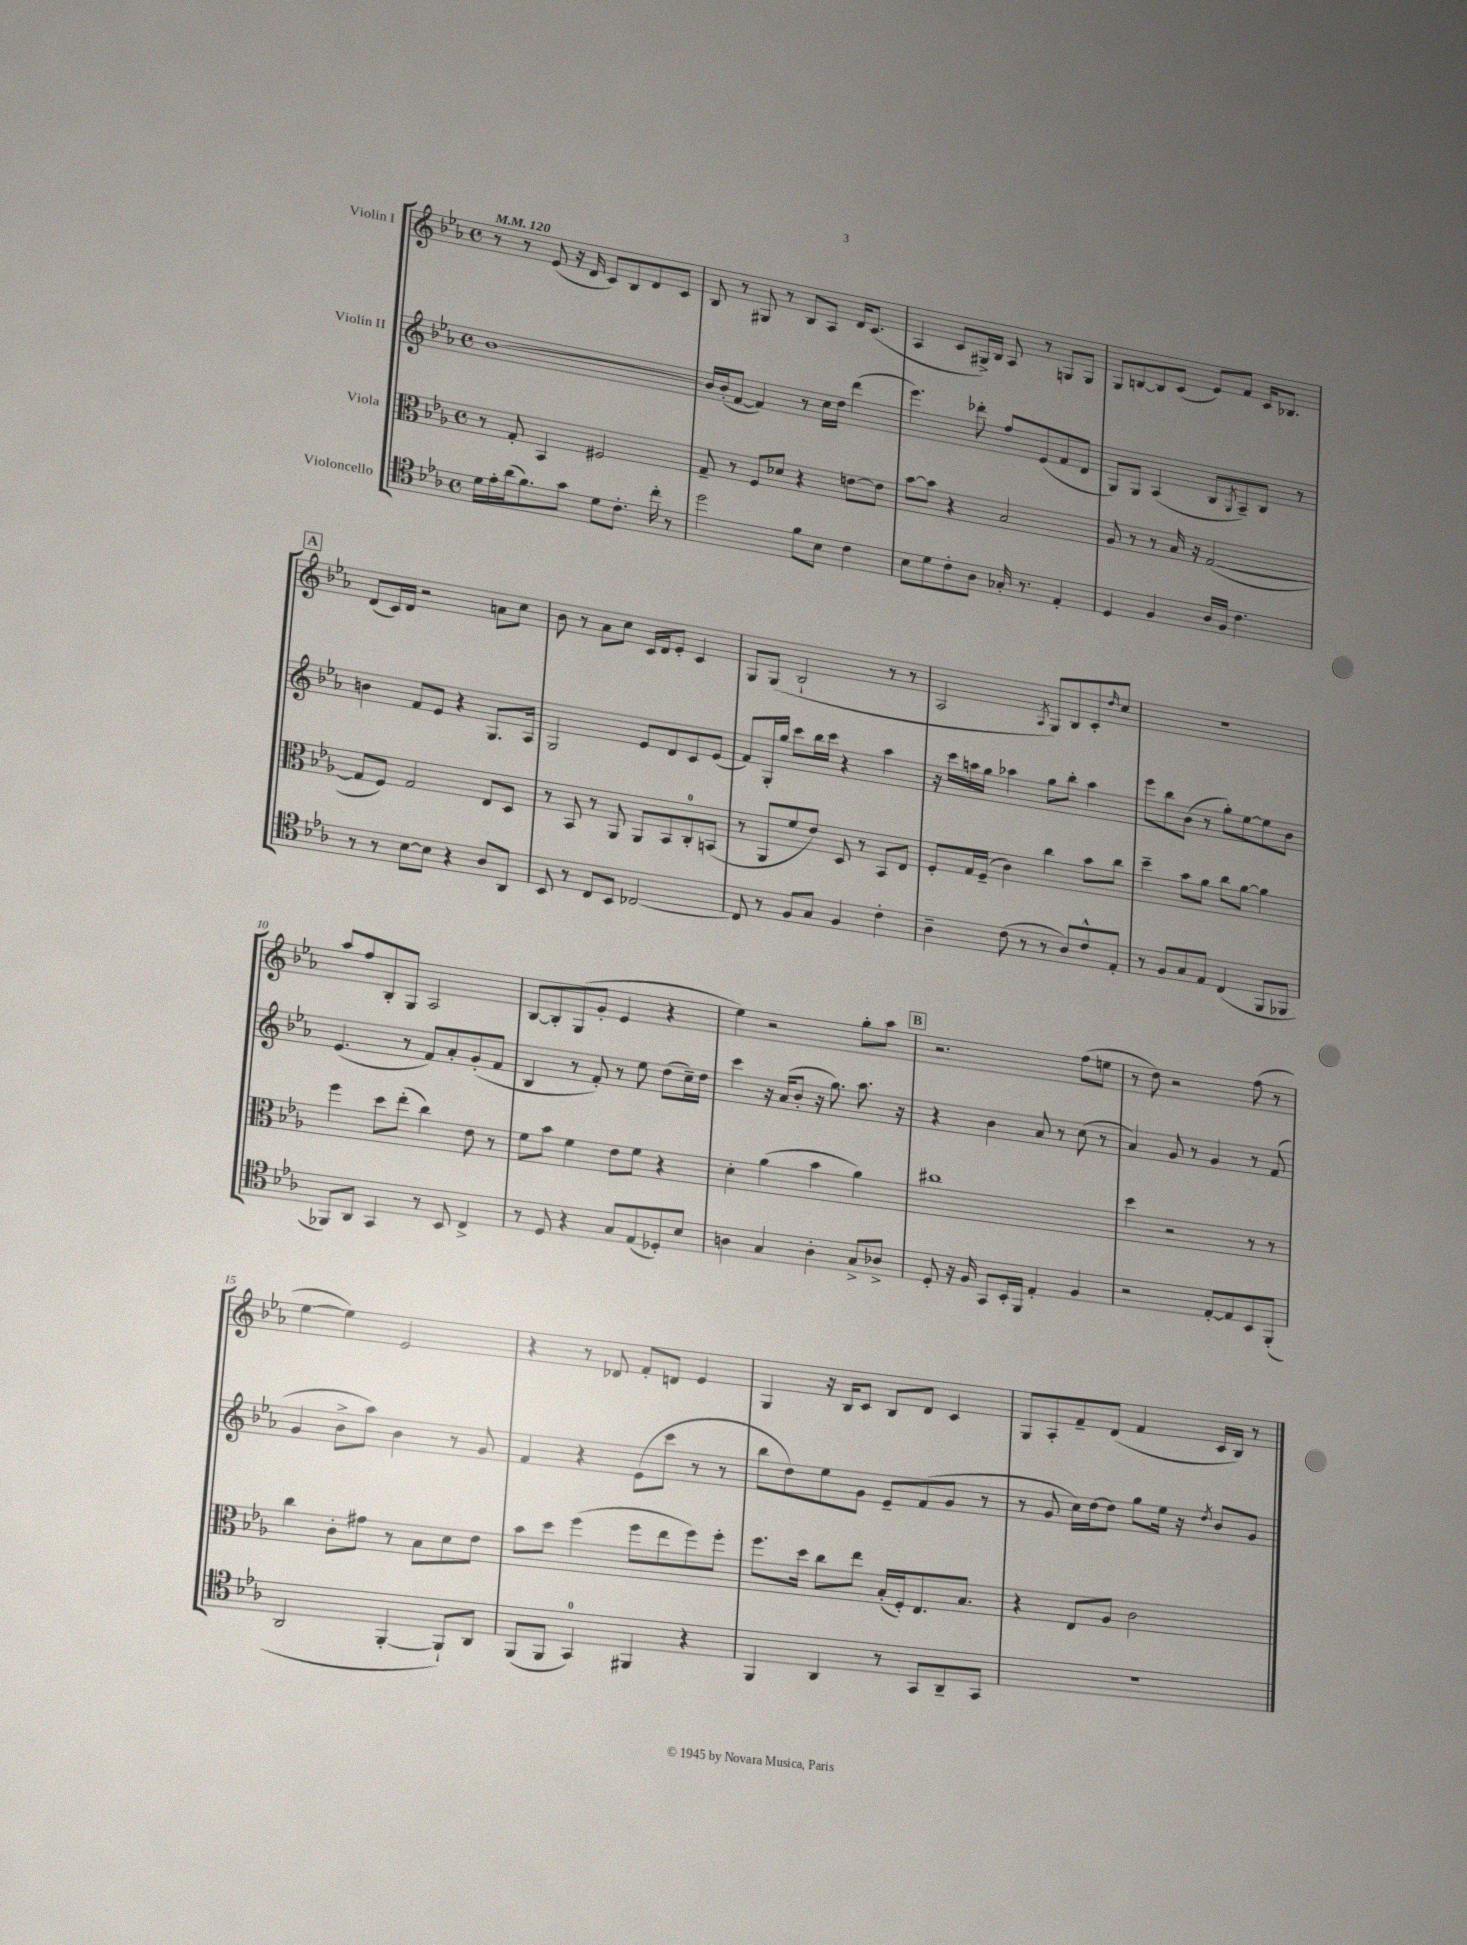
<<
\new StaffGroup <<
\new Staff = "s0" \with { instrumentName = "Violin I" } {
    \clef treble \key ees \major \defaultTimeSignature \time 4/4 \tempo 4 = 120
    r8 r8 ees'8( r16 d'16 c'8) bes8 d'8 c'8 |
    bes8 r8 gis8 r8 bes8 aes8 d'16 c'8.( |
    aes4 c'8 gis16->) bes16 aes8 r8 g8 g8 |
    g8 b8~ b8 c'8( ees'8) f'8 c'16 bes8. |
    \mark \markup { \box "A" } d'8( c'16) d'16 r2 a'8 c''8 |
    bes'8 r8 aes'8 c''8 c'16 d'16 ees'8-. c'4 |
    g8 g8( bes2-! r8 r8 |
    aes2 \acciaccatura { aes8 } g8) bes8 c'8-. \grace { d''16 } c''8 |
    R1 |
    aes''8 f''8 bes8-. g8 aes2 |
    bes8~ bes8-. g8( g'8-. ees'4 r4 |
    ees''4) r2 g''8-. aes''8 |
    \mark \markup { \box "B" } r2. f''8( e''8 |
    r8 d''8) r2 f''8( r8 |
    ees''4~ ees''4) ees'2 |
    r4 r8 des'8 f'8-. d'8 ees'4 |
    g4 r16 bes16 c'8 bes8 d'8 c'4 |
    g8 aes8-. f'8-- d'8( f'4 c'16 bes16) r8 \bar "|." |
}
\new Staff = "s1" \with { instrumentName = "Violin II" } {
    \clef treble \key ees \major \defaultTimeSignature \time 4/4
    bes'1~ |
    bes'16 bes'16-.( f'8~ f'4) r8 c''16 d''16 d'''4( |
    ees'''4.) des'''8-. f''8 ees'8( f'8 d'8 |
    g8) g8 aes4( bes8 \acciaccatura { g8 } aes8--) bes8 r8 |
    \mark \markup { \box "A" } b'4 f'8 ees'8 r4 g8. aes16 |
    g2 ees'8 d'8 c'8 ees'8( |
    f'8) g16-. g''16 c'''8 bes''16 c'''16 r4 aes''4 |
    r16 c'''16 a''16 g''16 aes''4 g''8 bes''8-. aes''4 |
    ees'''8 bes''8 bes'8( r8 g''8-.) ees''8~ ees''8 bes'8 |
    ees'4.( r8 f'8) aes'8-. g'8-.( f'8 |
    bes4 r8 f'8-.) r8 ees''8 d''8( c''16--) d''16 |
    c'''4 r16 aes'16( bes'8-. r16 g''8.) aes''8. r16 |
    \mark \markup { \box "B" } r4 bes'4 aes'8 r8 c''8( r8 |
    aes'4) g'8 r8 g'4 r8 f'8( |
    g'4 bes'8-> aes''8) bes'4 r8 g'8 |
    f'4 r4 ees'8( c'''8 r8 r8 |
    bes''8 d''8) ees''8 g'8 ees'8-- f'8( g'8 r8 |
    r8 g'8 c''16) d''16~ d''8 g''8 ees''16 r16 \acciaccatura { d''8 } bes'8 g'8 \bar "|." |
}
\new Staff = "s2" \with { instrumentName = "Viola" } {
    \clef alto \key ees \major \defaultTimeSignature \time 4/4
    r8 g8-. bes,4 fis2 |
    g8-- r8 f8 des'8 r4 e'8~ e'8 |
    bes'8~ bes'8 r4 bes2 |
    aes8 r8 r8 bes16 r16 g2~( |
    \mark \markup { \box "A" } g8 f8) g2 ees8 d8 |
    r8 bes,8 r8 aes,8 aes,8 bes,8 c8-0-. b,8( |
    r8 aes,8 f'8 ees'8) d8 r8 bes,8 ees8 |
    f8-. g16 f16--( c'4) c''4 bes'8 c''8 |
    d''4-- bes'8 aes'8 c''8 aes'8~ aes'4 |
    f''4 d''8 ees''8-.( c''4) ees'8 r8 |
    f'8 bes'8 f'4 ees'8 f'8 r4 |
    d'4-. aes'4( bes'4 aes'4) |
    \mark \markup { \box "B" } cis''1 |
    d''4 r2 r8 r8 |
    c''4 c'8-. gis'8 r8 bes8 d'8 ees'8 |
    bes'8 d''8 f''4( f''8 ees''8 f''8) f''8-. |
    f''8. d''16 c''8 ees''8 bes16-.( f16-.) ees8. bes8. |
    r4 ees8 aes8 c'2 \bar "|." |
}
\new Staff = "s3" \with { instrumentName = "Violoncello" } {
    \clef tenor \key ees \major \defaultTimeSignature \time 4/4
    d'16 ees'16-. aes'16( f'8.) g'8 d'8 c'8.-. c''16-. r8 |
    d''2 f'8 bes8 c'4 |
    bes8 d'8 c'8-. aes8 ges16-. r8. ees4-. |
    d4 f4 aes16 f16 c'4. |
    \mark \markup { \box "A" } r8 r8 bes8~ bes8 r4 aes8 aes,8 |
    bes,8 r8 c8 bes,8 ces2~ |
    ces8 r8 f8 g8 f4 c'4-. |
    aes4-- c'8( r8 r8 aes8) c'8-^ ees8-. |
    r8 f8 g8 ees8 c4( f,8 fes,8 |
    fes,8) aes,8 g,4 r8 bes,8 c4-> |
    r8 d8 r4 g8 ees8( des8-.) bes8 |
    a4 g4 a4-. g8-> aes8-> |
    \mark \markup { \box "B" } d8-. r16 f16 g,8 bes,16-. f,16 ees4-. f4 |
    r2 ees8~-. ees8 bes,8 f,8-.( |
    aes,2 f,4~-. f,8-!) aes,8 |
    f,8( f,8 g,4-0) fis,4 r4 |
    f,4 aes,4 r8 g,8 aes,8-- g,8 |
    R1 \bar "|." |
}
>>
>>
